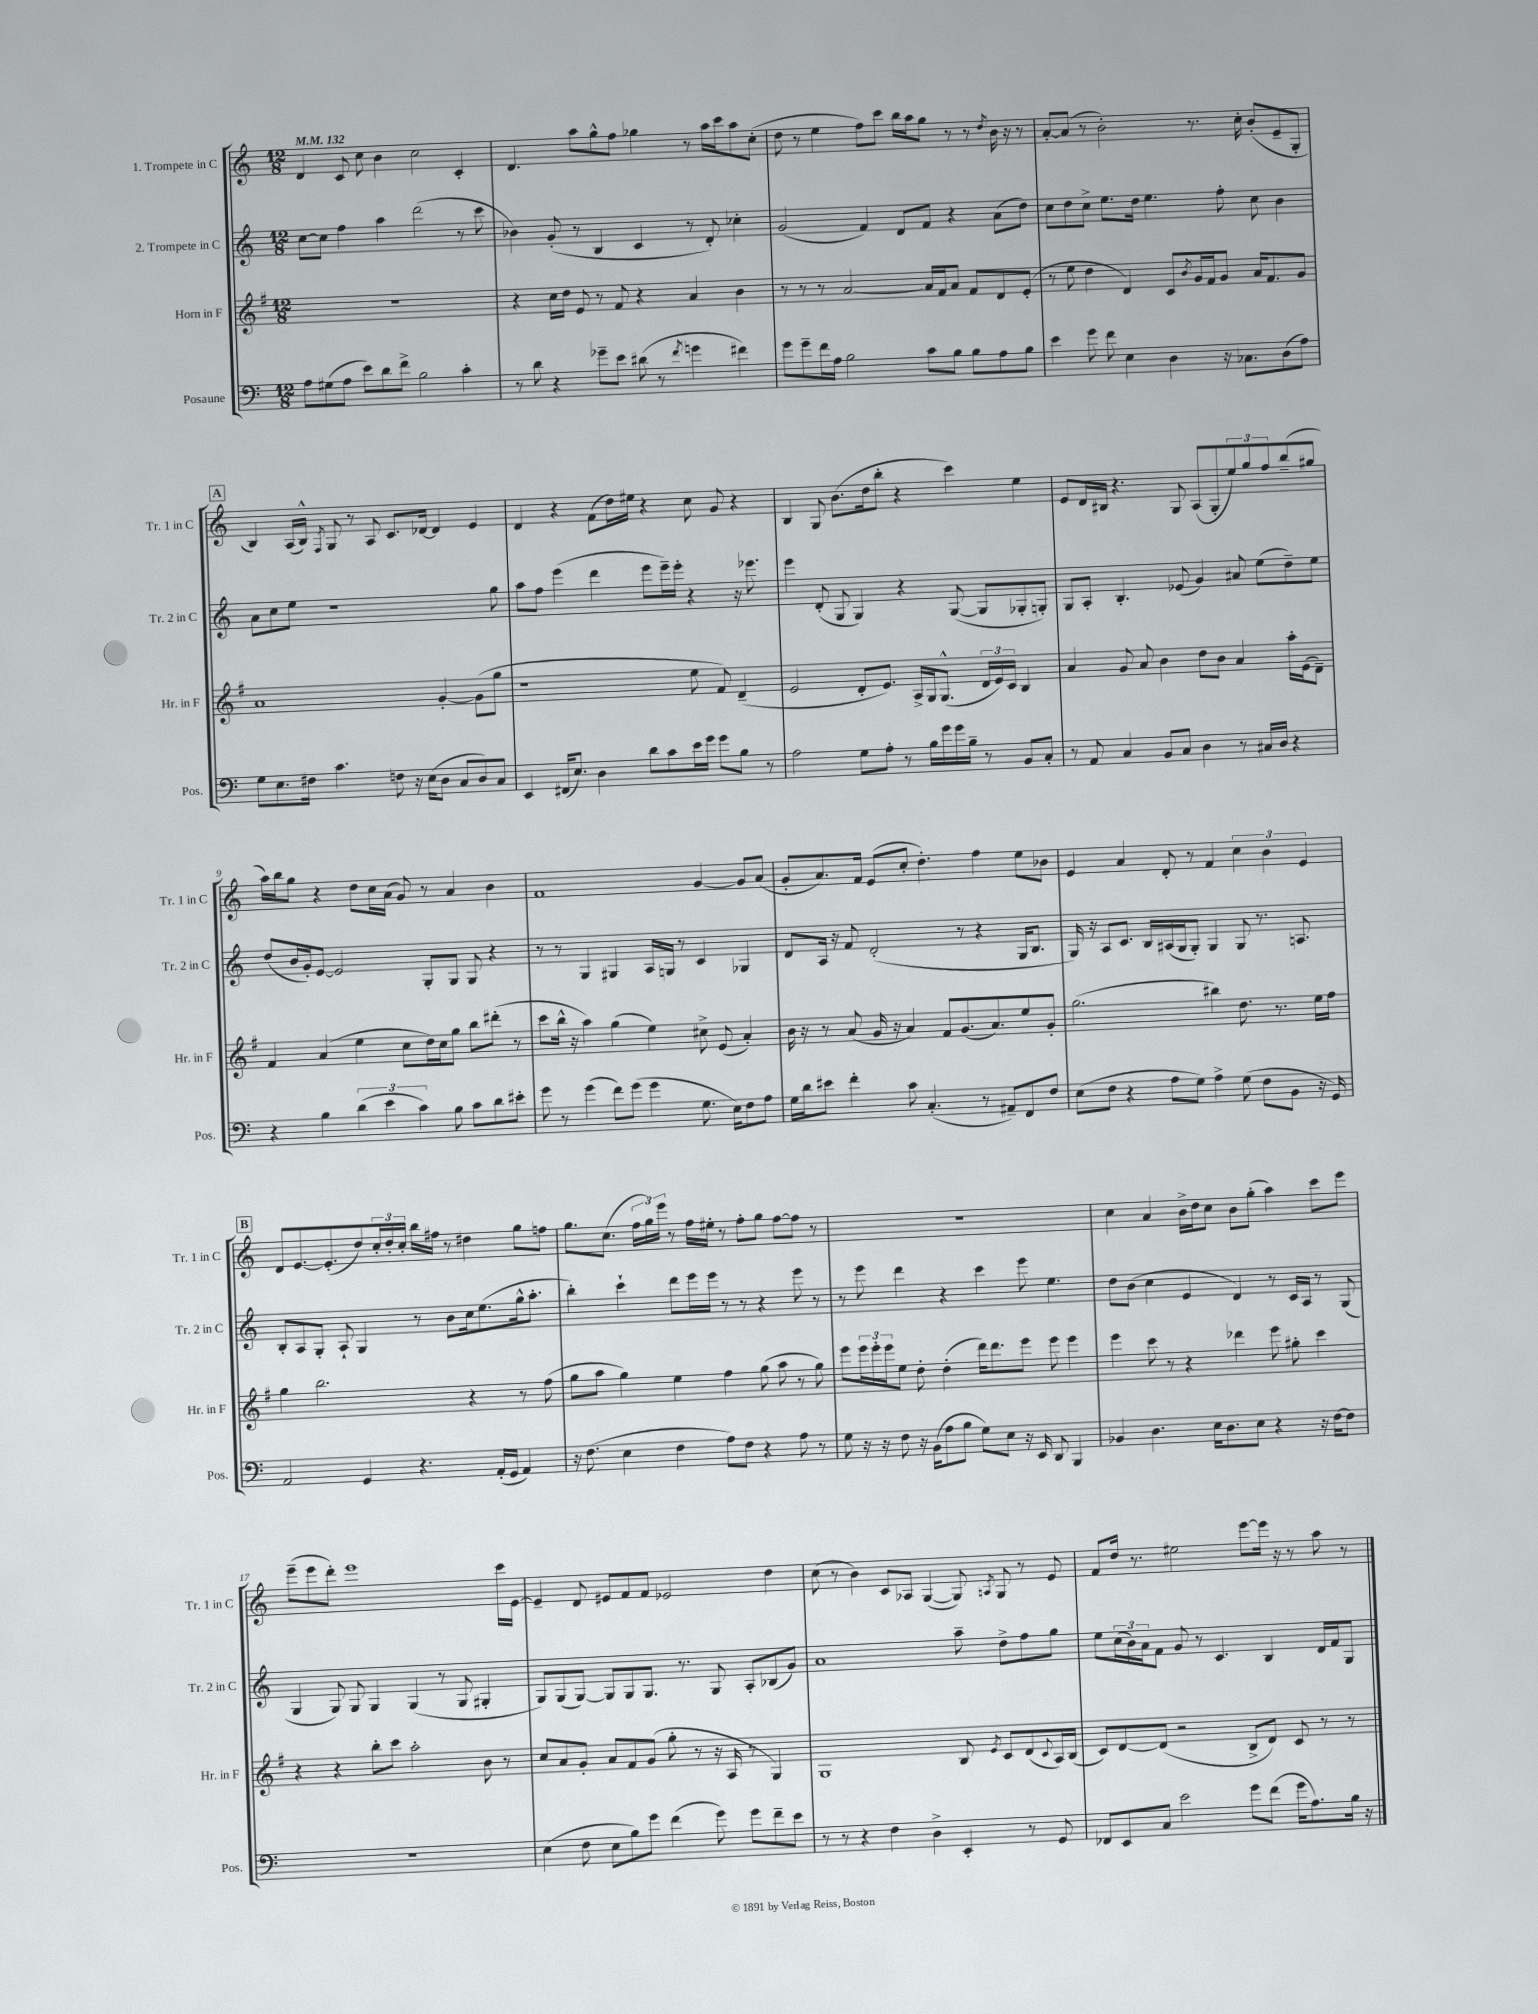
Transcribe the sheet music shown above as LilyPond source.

<<
\new StaffGroup <<
\new Staff = "s0" \with { instrumentName = "1. Trompete in C" shortInstrumentName = "Tr. 1 in C" } {
    \clef treble \key c \major \numericTimeSignature \time 12/8 \tempo 4 = 132
    d'4 c'8 c''8 b'4 c''2 c'4-. |
    d'4. a''8 g''8-^ f''8 ges''4 r8 a''16 c'''16 a''8 c''8-.( |
    d''8 r8 e''4 f''8) c'''8 b''16 a''16 g''8 r8 r8 \acciaccatura { d''8 } b'16 r16 r8 |
    a'8~-. a'8( r8 b'2-.) r8. c''16-. b'8-.( e'8-- g8-. |
    \mark \markup { \box "A" } b4) a16( b16-^) \acciaccatura { f8 } g8 r8 a8 c'8. des'16~ des'4 e'4 |
    d'4 r4 f'8( d''16) eis''16 r4 c''8 g'8 r4 |
    b4 g8 b'8.( d''16 b''8-. r4 c'''4) e''4 |
    e'8 d'16 bis16 r4. g8 a8( g8-. \tuplet 3/2 { e''8) g''8 f''8 } b''8--( gis''8 |
    a''16) b''16 g''8 r4 d''8 c''16 a'16( g'8) r8 a'4 b'4 |
    f'1 g'4~ g'8 a'8( |
    g'8-. a'8.) f'16 e'8( c''8-. d''4.-.) f''4 e''8 bes'8 |
    e'4 a'4 d'8-. r8 f'4 \tuplet 3/2 { c''4 b'4 e'4 } |
    \mark \markup { \box "B" } d'8 e'8.~ e'8.-.( d''8) \tuplet 3/2 { c''16-. d''16-. c''16-. } b''16 fis''16 r8 dis''4 g''8 f''8 |
    g''8. c''8.( \tuplet 3/2 { f''16 g''16) e'''16 } r8 f''16 eis''16-. r8 f''8-. g''8 f''8~ f''8 r8 |
    R1. |
    c''4 a'4 b'16-> d''16 c''8 b'8 g''8-.( a''4) c'''8 e'''8 |
    e'''8--( e'''8 d'''8-.) e'''1 c'''16 e'16~ |
    e'4-- d'8 eis'8 f'8 f'8 ees'2 d''4 |
    c''8( r8 b'4) c'8 aes8 g4~( g8) \acciaccatura { a8 } g8 r8 e'8 |
    f'8 d''16 r8. eis''2 e'''8~ e'''16 r16 r8 a''8 r8 \bar "|." |
}
\new Staff = "s1" \with { instrumentName = "2. Trompete in C" shortInstrumentName = "Tr. 2 in C" } {
    \clef treble \key c \major \numericTimeSignature \time 12/8
    c''8~ c''8 f''4 a''4 d'''2( r8 c'''8 |
    bes'4) g'8-.( r8 b4 c'4 r8 d'8-.) ces''4-. |
    g'2( f'4) d'8 f'8 r4 a'8( d''8) |
    c''8 d''8 c''8-> e''8. d''16 e''4. f''8-. c''8 b'4 |
    \mark \markup { \box "A" } a'8 c''8 e''8 r1 g''8 |
    a''8 f''8 e'''4( d'''4 e'''8 e'''16--) e'''16-. r4 r16 ees'''8. |
    e'''4 d'8-.( g8 g4) r4 g8~( g8 ges8-. g8-.) |
    g8 a8-. b4.-. ees'8( g'4) ais'8 e''8( d''8--) e''8 |
    d''8( b'16 g'16-.) e'8~ e'2 g8-. g8 g8 r4 |
    r8 r8 g4 gis4 a16 g16 r8 c'4 ges4 |
    d'8 a16 r16 f'8 d'2-.( r8 r4 g16 b8. |
    g16) r16 a8 c'8. b16 ais16( g16 g8-.) g4 g8 r8. a8. |
    \mark \markup { \box "B" } b8-. a8 g8-. a8-! g4 r8 b'8 c''16 e''8.( g''16-^ a''8.-. |
    b''4-.) c'''4-! d'''8 e'''16 e'''16 r8 r8 r4 e'''8 r8 |
    r8 e'''8 d'''4 r4 c'''4 e'''8 e''4. |
    d''8 b'8( c''4 e'4 d'4) r8 c'16 a16 r8 g8( |
    g4 g8) g8 g4 g4( r8 g8 gis4-. |
    g8) g8( g8~) g8 g8 g8. r8. g8 a8-. bes8( g'8) |
    a'1 a''8-- d''8-> f''8 g''8 |
    e''8 \tuplet 3/2 { c''16( b'16) a'16 } f'8 g'8 r8 c'4. b4 d'16 f'16 g8 \bar "|." |
}
\new Staff = "s2" \with { instrumentName = "Horn in F" shortInstrumentName = "Hr. in F" } {
    \clef treble \key g \major \numericTimeSignature \time 12/8
    R1. |
    r4 c''16 d''16 e'8 r8 fis'8 r4 a'4 b'4 |
    r8 r8 r8 a'2~ a'16 fis'16 a'8 fis'8 d'8 e'8-.( |
    r8 e''8 d''4 d'4) c'8 \acciaccatura { b'8 } g'16 fis'16 g'8 a'16 fis'8. g'8 |
    \mark \markup { \box "A" } a'1 g'4~-. g'8( g''8 |
    r1 e''8 fis'8) d'4--( |
    e'2 d'8-. e'8.) a16-> g16 g8.-^( \tuplet 3/2 { d'16 e'16) c'16 } b4 |
    a'4 g'8 a'8 b'4 d''8 b'8 a'4 a''16-. e'16( d'8--) |
    fis'4 a'4( e''4 c''8 d''16) c''16 g''8 b''8 dis'''8-.( r8 |
    c'''8 b''16-^ r16 a''4) g''4( e''4) cis''8-> e'8( a'4-.) |
    b'16 r16 r8 a'8( g'16 r16 a'4) fis'8 g'8.( a'8.) e''8 g'8-. |
    g''2.( bis''4) d''8. r8. e''16 fis''16 |
    \mark \markup { \box "B" } g''4 b''2. r4 r8 fis''8( |
    g''8 a''8 g''4) e''4 fis''4 g''8( a''8 r8 g''8) |
    e'''8 \tuplet 3/2 { e'''16 e'''16-. e'''16 } e''8 d''8-. d''4-.( d'''16) d'''8. e'''8 e'''8 e'''4 |
    e'''4 c'''8 r8 r4 des'''4 e'''8 gis''8-. c'''4 |
    r4 r4 b''8-. c'''8 a''2-. b'8 r8 |
    c''8 a'8 g'8-. a'8 fis'8 g'8( g''8-. r8 r16 a16 r8 g4) |
    g1 b8 \acciaccatura { e'8 } c'8 d'8( \appoggiatura { c'8 } a16) b16( |
    c'8) d'8~ d'8( r2 b8-> d'8) c'8 r8 r8 \bar "|." |
}
\new Staff = "s3" \with { instrumentName = "Posaune" shortInstrumentName = "Pos." } {
    \clef bass \key c \major \numericTimeSignature \time 12/8
    a8 gis8( a8 e'8) d'8 f'8-> b2 c'4-. |
    r8 d'8 r4 ges'8-- e'8 dis'8( r8 \acciaccatura { f'8 } g'4 fis'4) |
    g'8 g'8-- f'16 a16 b2 c'8 b8 b8 a8 b8 |
    e'4 g'8 f'8 e4 d4 r16 ces8. d8( a8) |
    \mark \markup { \box "A" } g8 e8. fis16 c'4. f8 r16 e16( d8 c8 d8) c8 |
    e,4 fis,16( e8.) d4 d'8 c'8 e'16 g'16 g'8 b8 r8 |
    a2 g8 a8-. r8 b16 g'16 g'16 b16-- r8 b,8 c8-. |
    r8 a,8 c4 b,8 c8 d4 r8 cis16 d16 r4 |
    r4 b4 \tuplet 3/2 { d'4( e'4 c'4) } b8 c'8 d'8 eis'8-. |
    g'8 r8 g'4( f'8) g'8( g'4 g8. e16) f8 a8 |
    g16 d'16 eis'8 f'4-. c'8 c4.-.( r8 ais,8--) f,8 f8 |
    e8( f8 r4 a8 g8) a4-> g8( f8 b,8 r16 g,16) |
    \mark \markup { \box "B" } a,2 g,4 r4. a,16-.( g,16 a,4) |
    r16 f8.( e4 f4 a8) f8 r4 a8 r8 |
    g8 r16 r16 f8 r16 b,16( a8 b8 g8) e8 r16 e,16 d,8 b,,4 |
    bes,4 d4. e16 d8. e8 r4 r16 f16~ f8 |
    R1. |
    e4( f8 e8 b8) g'8 f'4( g'8) g'8 f'8-- e'8 |
    r8 r8 r4 f4 d4-> e,4-. r8 g,8 |
    fes,8 e,8 c8 e'2 g'8 f'8( g'16 a8.) b16 r16 \bar "|." |
}
>>
>>
